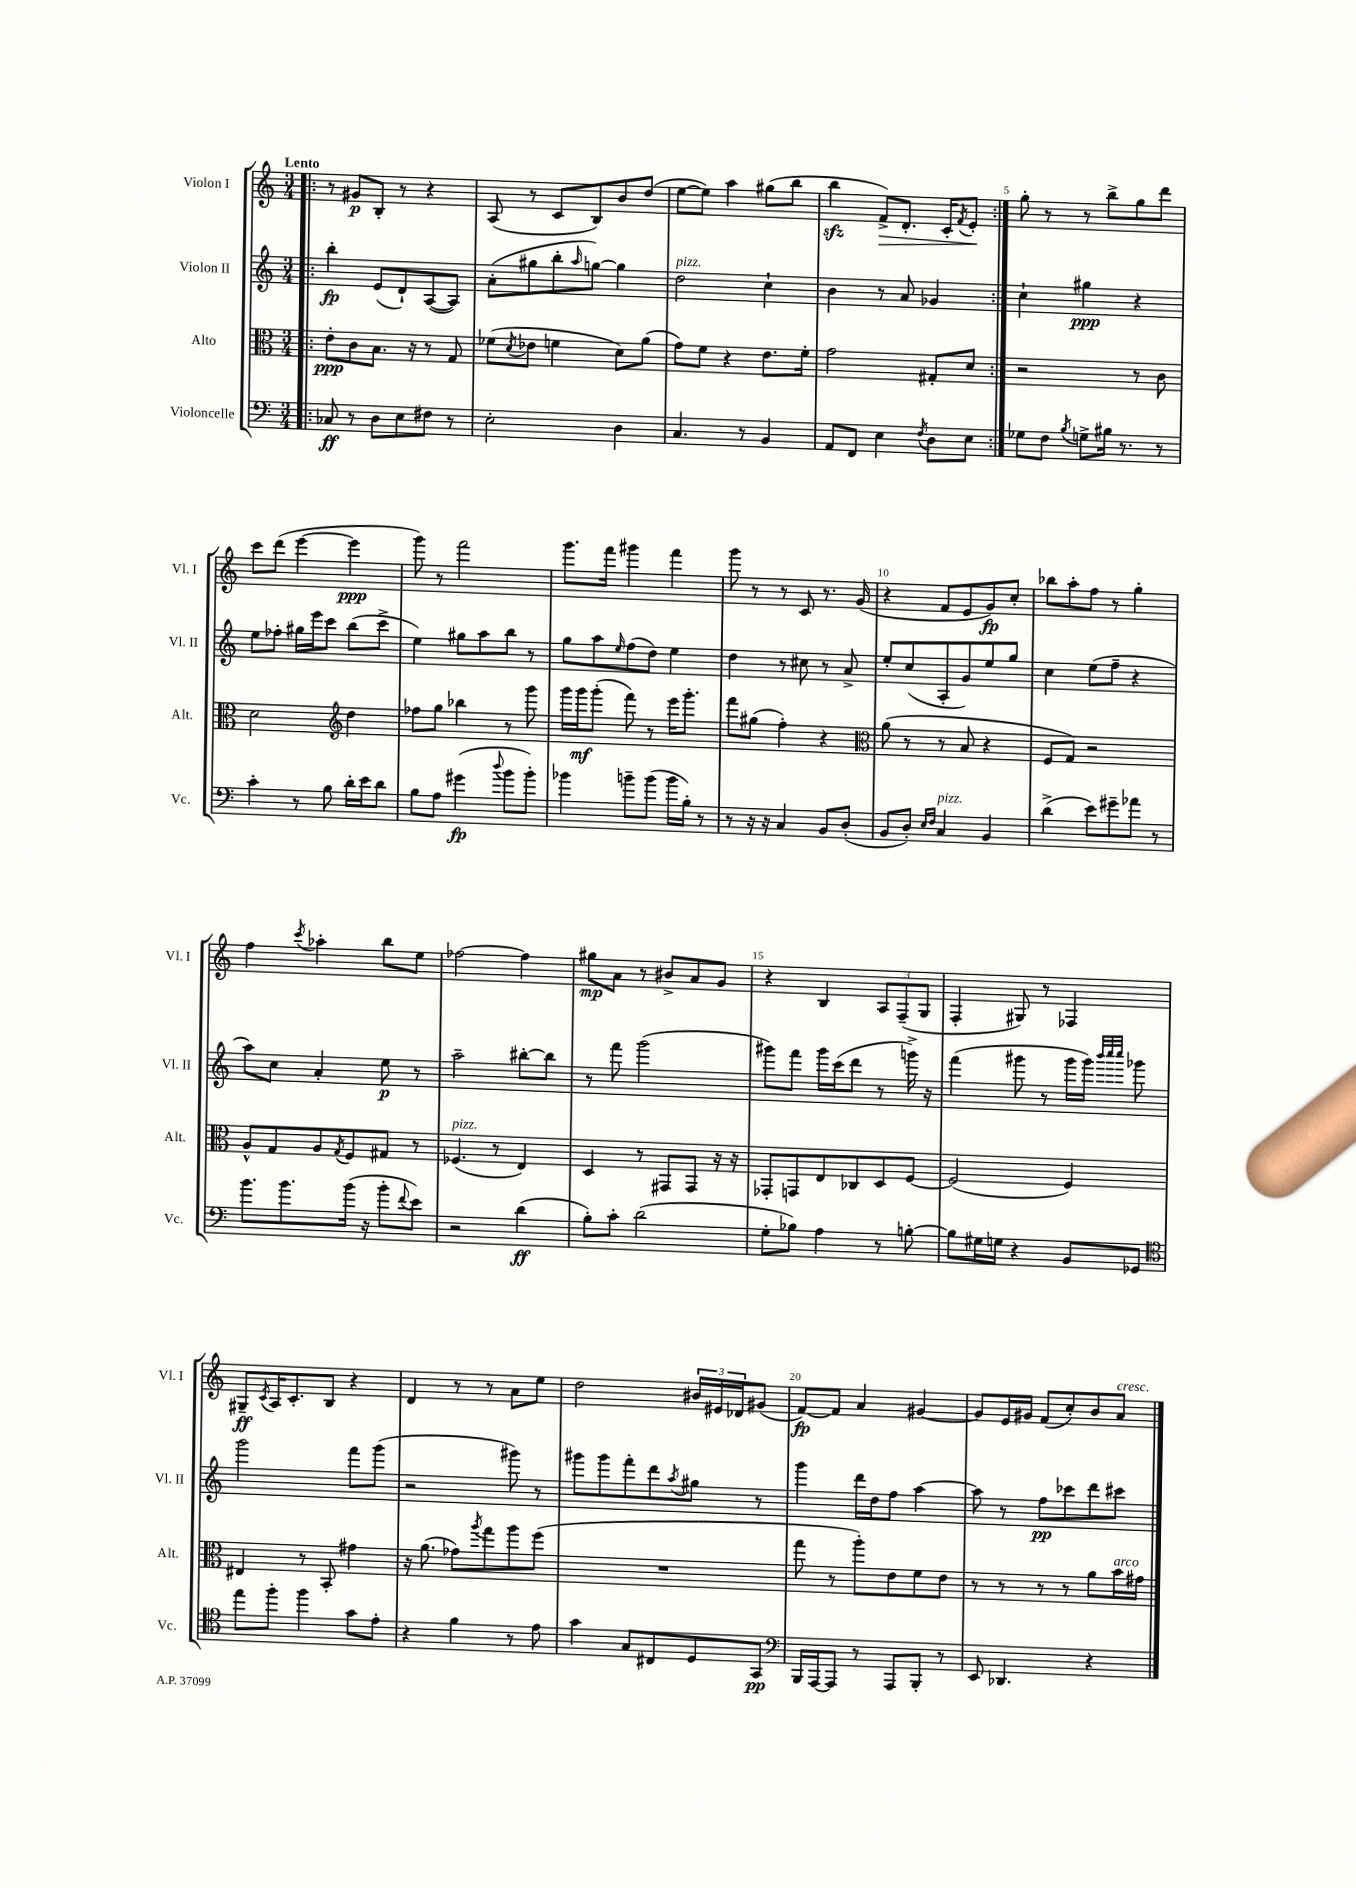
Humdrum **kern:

**kern	**kern	**kern	**kern
*staff4	*staff3	*staff2	*staff1
*clefF4	*clefC3	*clefG2	*clefG2
*k[]	*k[]	*k[]	*k[]
*M3/4	*M3/4	*M3/4	*M3/4
=!|:	=!|:	=!|:	=!|:
8C-	8e'	4bb'	8r
8r	8c	.	8g#
8D	8.B	(8e	8B'
8E	.	8d`)	8r
.	16r	.	.
8F#	8r	([8A	4r
8r	8G	8A])	.
=	=	=	=
2E'	(8f-	(8a'	(8A
.	8qd	.	.
.	8e-	8gg#	8r
.	4f	8bb'	8c
.	.	16qqaa	.
.	.	[8gg)	8B)
4D	8d)	4gg]	8b
.	(8a	.	(8dd
=	=	=	=
4.C	8g)	2dd	[8ee
.	8f	.	8ee])
.	4r	.	4aa
8r	.	.	.
4BB	8.e	4cc`	(8gg#
.	.	.	8bb
.	16f'	.	.
=	=	=	=
8AA	2g	4b	4bb
8FF	.	.	.
4E	.	8r	8f^)
.	.	8a	8.d'
8qF	.	.	.
8D	8G#'	4g-	.
.	.	.	16c'
.	.	.	8qf
8E	8d	.	8e'
=:|!	=:|!	=:|!	=:|!
8G-	2r	4cc`	8gg'
8F	.	.	8r
8qB	.	.	.
8G^	.	4gg#	8r
16B#	.	.	8bb^
8.r	.	.	.
.	8r	4r	8gg
8r	8c	.	8ddd
=	=	=	=
4c'	2d	8ee	8ccc
.	.	8ff-'	(8ddd
8r	.	16gg#	[4eee
.	.	16eee	.
8B	.	8ccc	.
*	*clefG2	*	*
16d'	4dd	(8bb	4eee]
16e	.	.	.
8d	.	8ccc^	.
=	=	=	=
8B	8ff-	4ee)	8ggg)
8A	8gg	.	8r
(4g#	4bb-	8gg#	2fff
.	.	8aa	.
8qqdd	.	.	.
8b	8r	8bb	.
8b')	8ggg	8r	.
=	=	=	=
4b-	16ggg	8gg	8.ggg
.	16ggg	.	.
.	(8ggg'	8aa	.
.	.	.	16fff
.	.	16qqee	.
8b~	8fff)	(8ff	4ggg#
(8b	8r	8dd)	.
16b	16eee	4ee	4fff
16B')	8.ggg'	.	.
8r	.	.	.
=	=	=	=
8r	8fff	4dd	8ggg
16r	(8gg#	.	8r
16r	.	.	.
4C	4ff')	8r	8r
.	.	8cc#	8c
8BB	4r	8r	8.r
(8D'	.	8a^	.
.	.	.	(16g
=	=	=	=
*	*clefC3	*	*
8BB	(8a	8ee'	4r
8D')	8r	(8cc	.
16qqE	.	.	.
16qqF	.	.	.
4C	8r	8A'	8f
.	8B	8g)	8e
4BB	4r	8ee	8g)
.	.	8gg	8cc'
=	=	=	=
(4d^	8F	4cc	8bb-
.	8G)	.	8aa'
8e)	2r	(8ee	8ff
8g#~	.	8ff~	8r
8a-	.	4r	4gg'
8r	.	.	.
=	=	=	=
8.b	8A^^	8aa)	4ff
.	8G	8cc	.
8.b	.	.	.
.	.	.	8qccc
.	8A	4a'	4aa-'
.	8qG	.	.
(16b	8F	.	.
16r	.	.	.
8b'	8G#	8ee	8bb
8qqf	.	.	.
8e)	8r	8r	8ee
=	=	=	=
2r	(4.F-	2aa~	[2ff-
.	8r	.	.
(4d	4E)	[8bb#'	4ff-]
.	.	8bb#]	.
=	=	=	=
8B')	4D	8r	8gg#
8c'	.	8fff	8a
(2d	8r	(2ggg	8r
.	8GG#	.	8b#^
.	8GG#	.	8a
.	16r	.	8g
.	16r	.	.
=	=	=	=
8G'	8GG-'	8ggg#)	4r
8B-)	8GG	8fff	.
4A	8E	16ggg#	4B
.	.	(16ccc	.
.	8C-	8ddd	.
8r	8D	8r	12A
.	.	.	(12F~
[8B'	[8F	16ggg^)	.
.	.	.	12G
.	.	16r	.
=	=	=	=
8B]	(2F]	(4fff	4F'
16G#	.	.	.
16G	.	.	.
4r	.	8ggg#	8G#)
.	.	8r	8r
8BB	4F)	16ggg#	4F-
.	.	16ggg#)	.
.	.	32qqbbb	.
.	.	32qqcccc	.
.	.	32qqcccc	.
8GG-	.	8ggg-	.
=	=	=	=
*clefC4	*	*	*
8ee	4E#	2ggg	8G#~
.	.	.	8qc
8ff'	.	.	16A
.	.	.	8.c'
4ff	8r	.	.
.	8BB'	.	8B
8g	4g#	8fff	4r
8e'	.	(8ggg	.
=	=	=	=
4r	16r	2r	4d
.	(8.a	.	.
4f	8g-)	.	8r
.	8qaa	.	.
.	8gg	.	8r
8r	8aa	8ggg#)	8a
8e	(8ff	8r	8ee
=	=	=	=
4g	2.r	8ggg#	2dd
.	.	8ggg#	.
8G	.	8fff'	.
8C#	.	8ddd	.
.	.	8qaa	.
8D	.	8gg#	24b#
.	.	.	24e#
.	.	.	24d-
8GG	.	8r	(8g#
=	=	=	=
*clefF4	*	*	*
16BBB	8gg	4ggg	[8f)
[16AAA	.	.	.
8AAA]	8r	.	8f]
8r	8aa')	16ddd	4a
.	.	16dd	.
8AAA	8e	8ff	.
8BBB'	8f	[4aa	[4g#
8r	8e	.	.
=	=	=	=
8EE	8r	8aa]	8g#]
4.DD-	8r	8r	16e
.	.	.	16g#
.	8r	8ff	(8f
.	8r	8ccc-	8cc')
4r	8a	8ddd	8b
.	16b	8ccc#	8a
.	16g#	.	.
==	==	==	==
*-	*-	*-	*-
